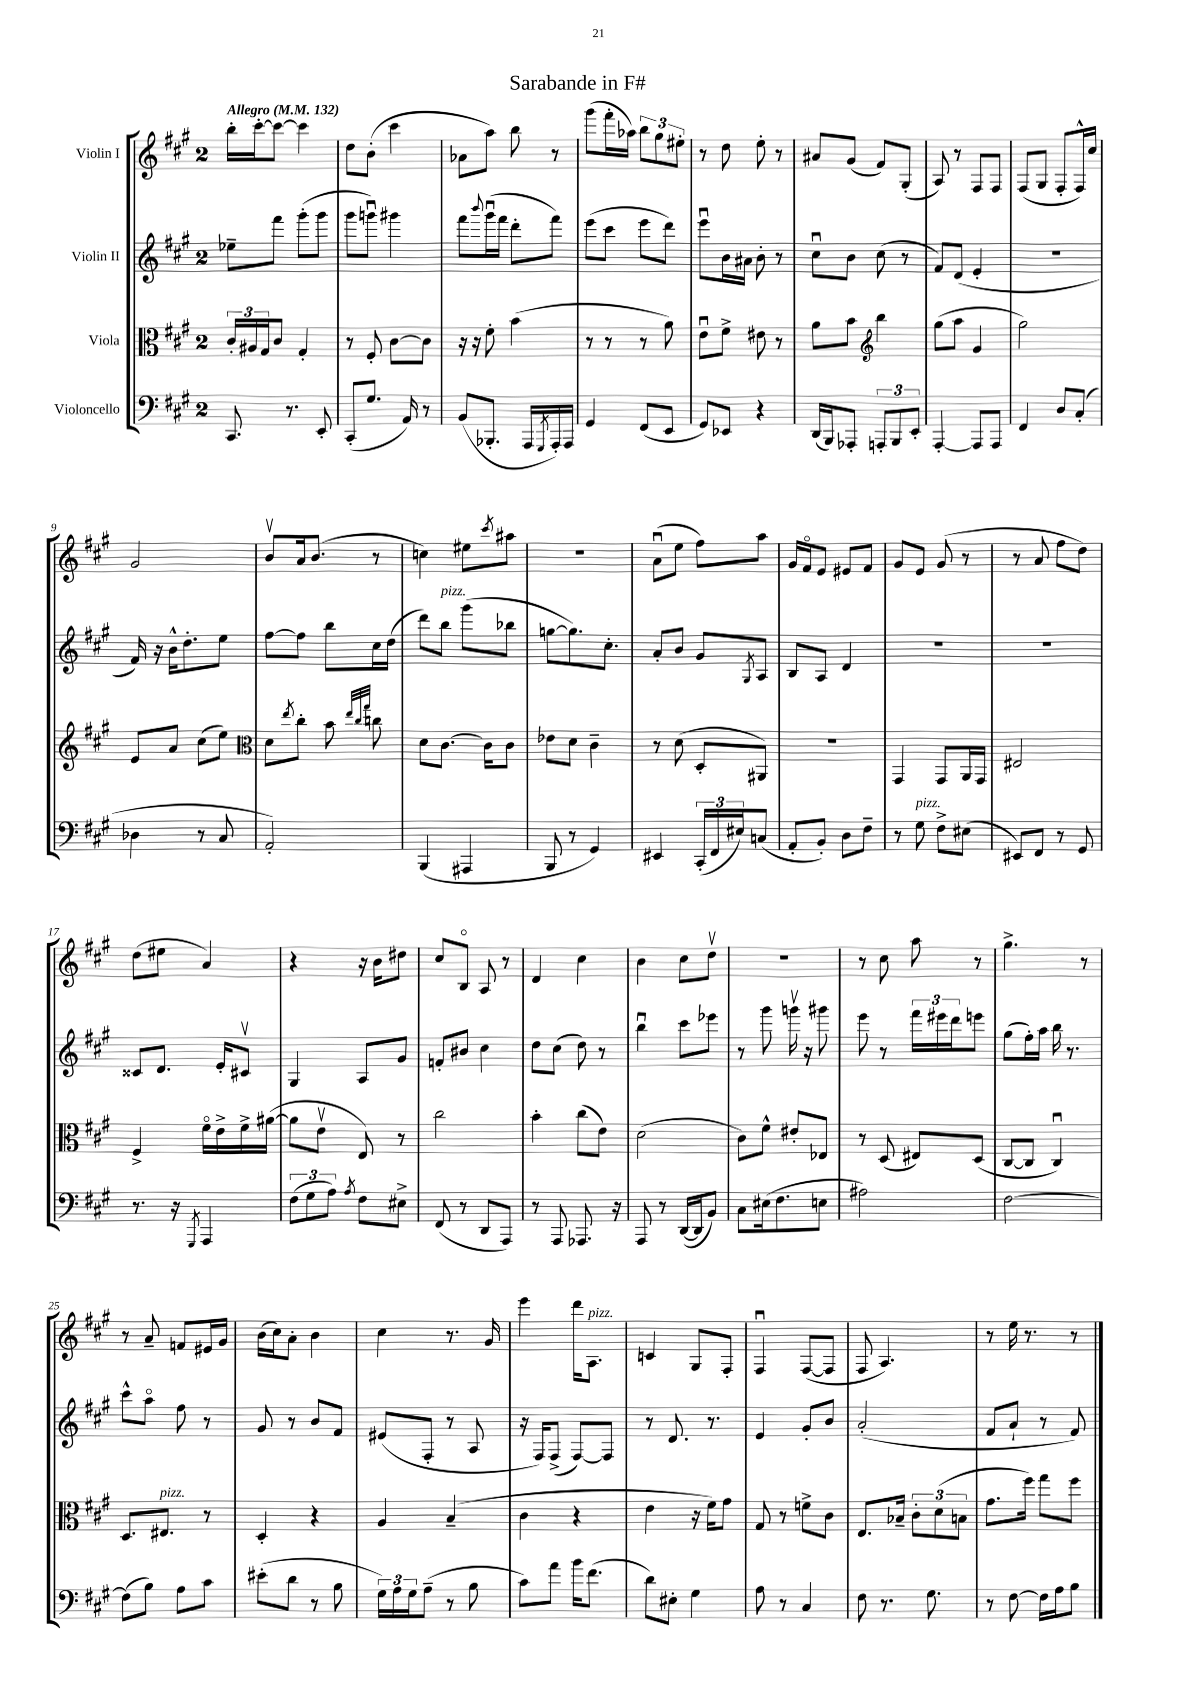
\header { title = "Sarabande in F#" }
<<
\new StaffGroup <<
\new Staff = "s0" \with { instrumentName = "Violin I" } {
    \clef treble \key a \major \once \override Staff.TimeSignature.style = #'single-digit \time 2/4 \tempo "Allegro" 4 = 132
    b''16-. cis'''16~-. cis'''8~ cis'''4 |
    d''8 b'8-.( cis'''4 |
    aes'8 a''8) b''8 r8 |
    gis'''8( fis'''16-. aes''16) \tuplet 3/2 { b''8 gis''8 eis''8-. } |
    r8 d''8 e''8-. r8 |
    ais'8 gis'8( fis'8) gis8-.( |
    a8) r8 fis8 fis8 |
    fis8( gis8 fis8-. fis16-^) cis''16 |
    gis'2 |
    b'8\upbow a'16 b'8.( r8 |
    c''4) eis''8 \acciaccatura { cis'''8 } ais''8 |
    R2 |
    a'8\downbow( e''8 fis''8) a''8 |
    gis'16 fis'16\flageolet e'8 eis'8 fis'8 |
    gis'8 e'8 gis'8( r8 |
    r8 a'8 fis''8 d''8) |
    d''8( eis''8 a'4) |
    r4 r16 b'16 dis''8 |
    cis''8 b8\flageolet a8 r8 |
    d'4 cis''4 |
    b'4 cis''8 d''8\upbow |
    R2 |
    r8 cis''8 a''8 r8 |
    gis''4.-> r8 |
    r8 a'8-- f'8 eis'16 gis'16 |
    b'16( cis''16) a'8-. b'4 |
    cis''4 r8. gis'16 |
    e'''4 d'''16 a8.^\markup { \italic "pizz." } |
    c'4 gis8 fis8-. |
    fis4\downbow fis8~( fis8 |
    fis8 a4.) |
    r8 e''16 r8. r8 \bar "|." |
}
\new Staff = "s1" \with { instrumentName = "Violin II" } {
    \clef treble \key a \major \once \override Staff.TimeSignature.style = #'single-digit \time 2/4
    ees''8-- fis'''8 gis'''8-.( gis'''8 |
    gis'''8 g'''8\downbow) gis'''4 |
    fis'''8 \appoggiatura { b'''8 } gis'''16\downbow( fis'''16 d'''8-. fis'''8) |
    e'''8( cis'''8 e'''8 d'''8) |
    e'''8\downbow b'16 ais'16 b'8-. r8 |
    cis''8\downbow b'8 cis''8( r8 |
    fis'8) d'8( e'4-. |
    r2 |
    fis'16) r16 b'16-^ d''8.-. e''8 |
    fis''8~ fis''8 b''8 cis''16 d''16( |
    d'''8) b''8^\markup { \italic "pizz." } gis'''8( bes''8 |
    g''8~ g''8.) cis''8.-. |
    a'8-. b'8 gis'8 \acciaccatura { gis8 } a8 |
    b8 a8 d'4 |
    R2 |
    R2 |
    cisis'8 d'8. e'16-. cis'8\upbow |
    gis4 a8 gis'8 |
    f'8-. bis'8 cis''4 |
    d''8 cis''8( d''8) r8 |
    b''4\downbow cis'''8 ees'''8 |
    r8 gis'''8 g'''16\upbow r16 gis'''8 |
    e'''8 r8 \tuplet 3/2 { fis'''16 eis'''16 d'''16 } e'''8 |
    gis''8( fis''16-.) a''16 b''16 r8. |
    cis'''8-^ a''8\flageolet fis''8 r8 |
    gis'8 r8 b'8 fis'8 |
    eis'8( fis8-. r8 a8 |
    r16 fis16) fis8->( fis8~) fis8 |
    r8 d'8. r8. |
    e'4 gis'8-. b'8 |
    a'2-.( |
    fis'8 a'8-! r8 fis'8) \bar "|." |
}
\new Staff = "s2" \with { instrumentName = "Viola" } {
    \clef alto \key a \major \once \override Staff.TimeSignature.style = #'single-digit \time 2/4
    \tuplet 3/2 { cis'16-. ais16 gis16 } cis'8 gis4-. |
    r8 fis8-. cis'8~ cis'8 |
    r16 r16 fis'8-. b'4( |
    r8 r8 r8 a'8) |
    e'8\downbow fis'8-> eis'8 r8 |
    a'8 b'8 \clef treble b''4 |
    gis''8( a''8 gis'4 |
    gis''2) |
    e'8 a'8 cis''8( e''8) |
    \clef alto d'8 \acciaccatura { e''8 } cis''8-. b'8 \grace { e''32 cis''32 gis''32 } c''8 |
    d'8 cis'8.~ cis'16 cis'8 |
    ees'8 d'8 cis'4-- |
    r8 d'8( d8-. ais,8) |
    r2 |
    gis,4 gis,8 a,16 gis,16 |
    eis2 |
    fis4-> fis'16\flageolet e'16-> fis'16-> ais'16~( |
    ais'8 e'8\upbow e8) r8 |
    cis''2 |
    b'4-. cis''8( e'8) |
    d'2( |
    cis'8) fis'8-^ eis'8-. ees8 |
    r8 d8( eis8) d8( |
    cis8~ cis8 cis4\downbow) |
    d8. eis8.^\markup { \italic "pizz." } r8 |
    d4-. r4 |
    a4 b4--( |
    cis'4 r4 |
    e'4 r16 fis'16) gis'8 |
    gis8 r8 f'8-> cis'8 |
    e8. bes16-- \tuplet 3/2 { cis'8-. d'8( b8 } |
    gis'8. fis''16) gis''8 fis''8 \bar "|." |
}
\new Staff = "s3" \with { instrumentName = "Violoncello" } {
    \clef bass \key a \major \once \override Staff.TimeSignature.style = #'single-digit \time 2/4
    cis,8. r8. e,8-. |
    cis,8-.( gis8. a,16) r8 |
    b,8( bes,,8.-. a,,16 \acciaccatura { gis,,8 } a,,16-.) a,,16 |
    gis,4 fis,8( e,8 |
    gis,8) ees,8 r4 |
    d,16( b,,16) aes,,8-. \tuplet 3/2 { a,,8-. b,,8 e,8-. } |
    a,,4~-. a,,8 a,,8 |
    fis,4 d8 cis8-.( |
    des4 r8 cis8 |
    a,2-.) |
    b,,4( ais,,4 |
    b,,8 r8 gis,4) |
    eis,4 \tuplet 3/2 { cis,16-.( fis,16 eis16) } c8( |
    a,8-. b,8-.) d8 fis8-- |
    r8 gis8^\markup { \italic "pizz." } fis8-> eis8( |
    eis,8) fis,8 r8 gis,8 |
    r8. r16 \acciaccatura { gis,,8 } a,,4 |
    \tuplet 3/2 { fis8( gis8 a8) } \acciaccatura { a8 } fis8 eis8-> |
    fis,8( r8 d,8 a,,8) |
    r8 a,,8 aes,,8. r16 |
    a,,8 r8 d,16~( d,16 b,8) |
    cis8 eis16( fis8. e8 |
    ais2) |
    fis2~ |
    fis8( b8) a8 cis'8 |
    eis'8-.( d'8 r8 b8 |
    \tuplet 3/2 { gis16) a16 gis16 } a8--( r8 b8 |
    cis'8) a'8 b'16 fis'8.( |
    d'8) eis8-. gis4 |
    a8 r8 cis4 |
    fis8 r8. gis8. |
    r8 fis8~ fis16 a16 b8 \bar "|." |
}
>>
>>
